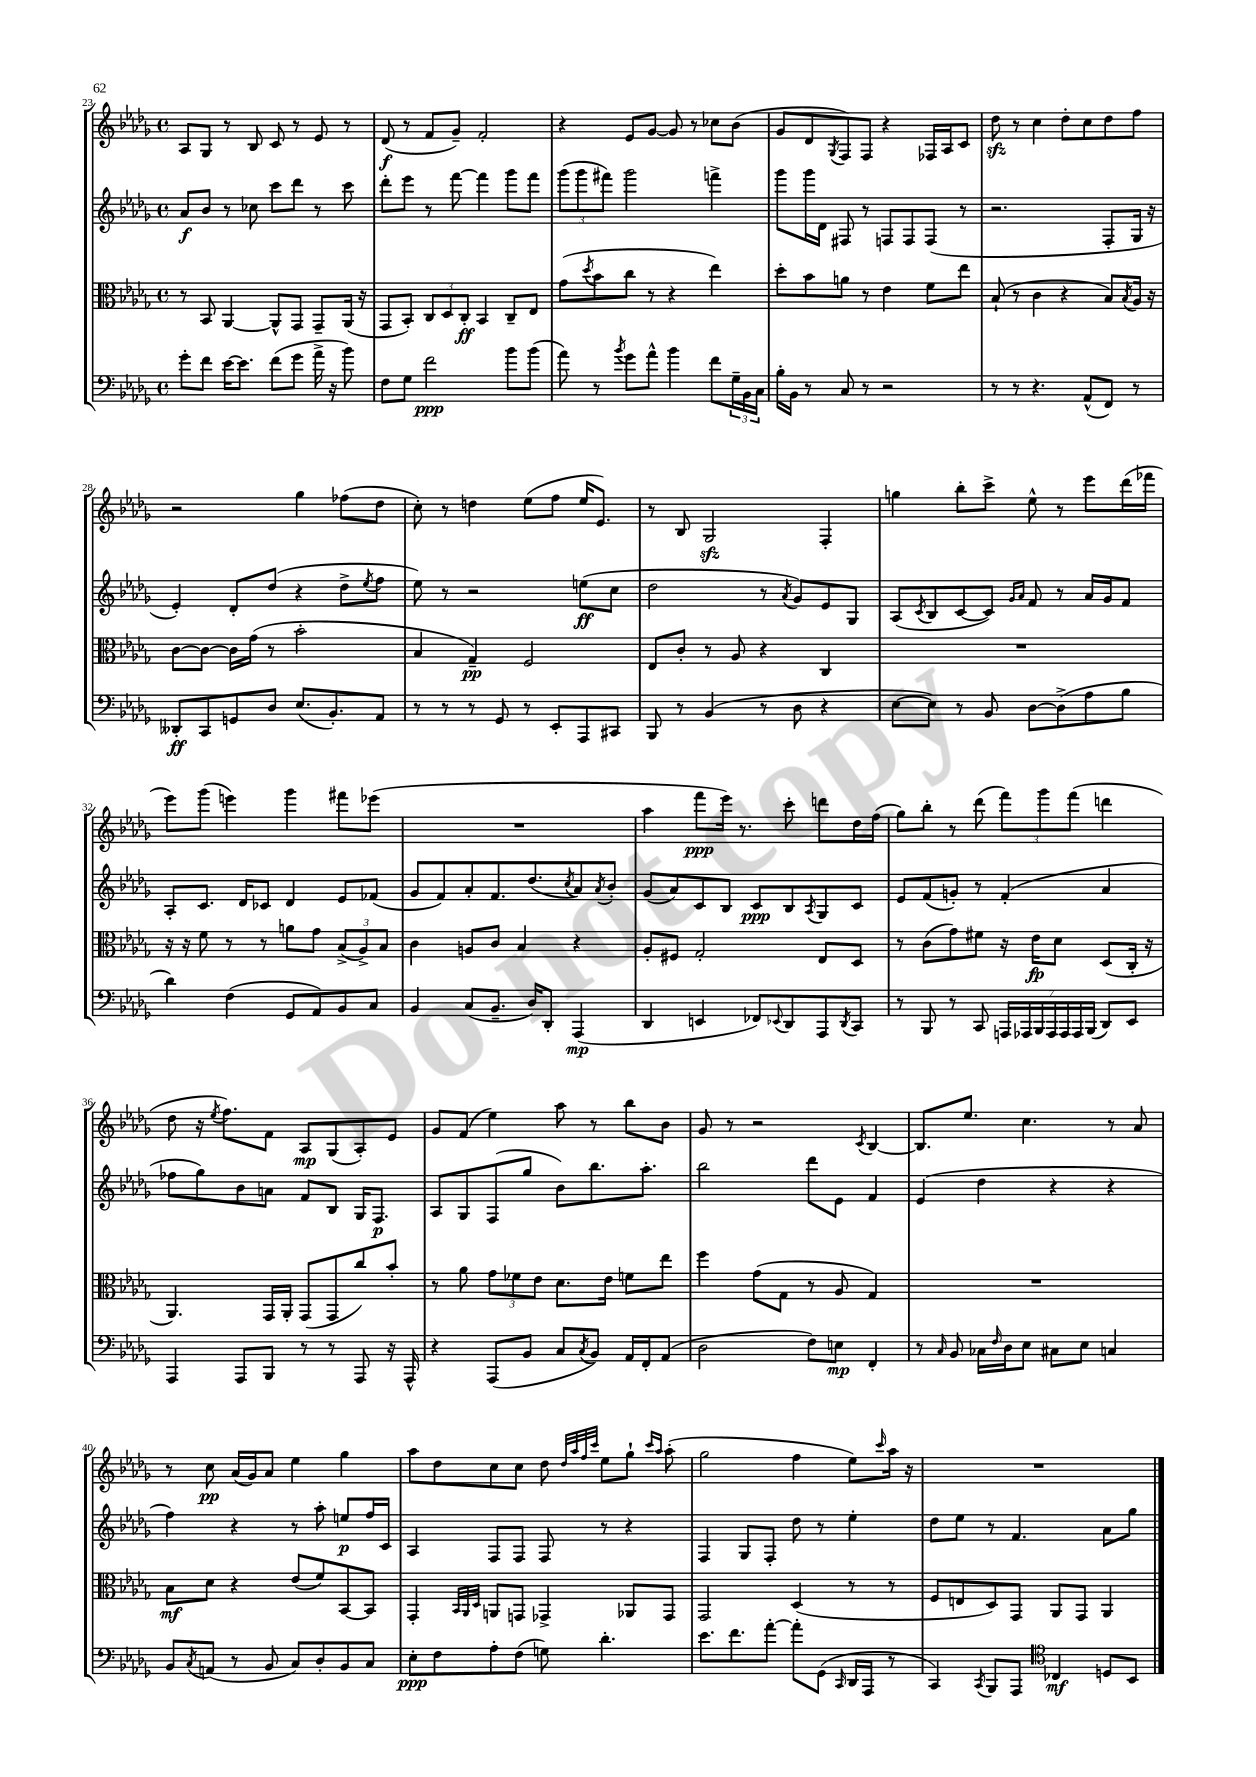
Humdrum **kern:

**kern	**dynam	**kern	**dynam	**kern	**dynam	**kern	**dynam
*part4	*part4	*part3	*part3	*part2	*part2	*part1	*part1
*staff4	*staff4	*staff3	*staff3	*staff2	*staff2	*staff1	*staff1
*clefF4	*	*clefC3	*	*clefG2	*	*clefG2	*
*k[b-e-a-d-g-]	*	*k[b-e-a-d-g-]	*	*k[b-e-a-d-g-]	*	*k[b-e-a-d-g-]	*
*M4/4	*	*M4/4	*	*M4/4	*	*M4/4	*
*met(c)	*	*met(c)	*	*met(c)	*	*met(c)	*
=23	=23	=23	=23	=23	=23	=23	=23
8g-'\L	.	8r	.	8a-/L	f	8A-/L	.
8f\J	.	8BB-/	.	8b-/J	.	8G-/J	.
[16e-\KL	.	[4AA-/	.	8r	.	8r	.
8.e-\J]	.	.	.	.	.	.	.
.	.	.	.	8cc-X\	.	8B-/	.
(8f\L	.	8AA-^^/L]	.	8ccc\L	.	8c/	.
8g-\J	.	8GG-/J	.	8ddd-\J	.	8r	.
16a-^\	.	8GG-~/L	.	8r	.	8e-/	.
16r	.	.	.	.	.	.	.
8b-\)	.	(16AA-/Jk	.	8ccc\	.	8r	.
.	.	16r	.	.	.	.	.
=24	=24	=24	=24	=24	=24	=24	=24
8F\L	.	8GG-/L	.	8ddd-'\L	.	(8d-/	f
8G-\J	.	8BB-'/J)	.	8eee-\J	.	8r	.
2f\	ppp	12C/L	.	8r	.	8f/L	.
.	.	12D-/	.	.	.	.	.
.	.	.	.	[8fff\	.	8g-~/J)	.
.	.	12C'/J	ff	.	.	.	.
.	.	4BB-/	.	4fff\]	.	2f'/	.
8b-\L	.	8C~/L	.	8ggg-\L	.	.	.
(8b-\J	.	8E-/J	.	8fff\J	.	.	.
=25	=25	=25	=25	=25	=25	=25	=25
8a-\)	.	(8g-\L	.	(12ggg-\L	.	4r	.
.	.	.	.	12ggg-\	.	.	.
.	.	8qdd-/	.	.	.	.	.
8r	.	8b-\	.	.	.	.	.
.	.	.	.	12fff#X\J)	.	.	.
8qb-/	.	.	.	.	.	.	.
8g-\L	.	8cc\J	.	2ggg-\	.	8e-/L	.
8a-^^\J	.	8r	.	.	.	[8g-/J	.
4b-\	.	4r	.	.	.	8g-/]	.
.	.	.	.	.	.	8r	.
8f\L	.	4ee-\)	.	4fffn^\	.	8cc-X\L	.
24G-~\L	.	.	.	.	.	(8b-\J	.
24BB-\	.	.	.	.	.	.	.
24C\JJ	.	.	.	.	.	.	.
=26	=26	=26	=26	=26	=26	=26	=26
16B-'\LL	.	8dd-'\L	.	8ggg-\L	.	8g-/L	.
16BB-\JJ	.	.	.	.	.	.	.
8r	.	8b-\	.	16ggg-\L	.	8d-/	.
.	.	.	.	16d-\JJ	.	.	.
.	.	.	.	.	.	8qG-/	.
8C/	.	8an\J	.	8F#X/	.	8F/)	.
8r	.	8r	.	8r	.	8F/J	.
2r	.	4e-\	.	8Fn/L	.	4r	.
.	.	.	.	8F/	.	.	.
.	.	8f\L	.	(8F/J	.	16F-X/LL	.
.	.	.	.	.	.	16A-/J	.
.	.	8ee-\J	.	8r	.	8c/J	.
=27	=27	=27	=27	=27	=27	=27	=27
8r	.	(8B-`/	.	2.r	.	8dd-zz\	.
8r	.	8r	.	.	.	8r	.
4.r	.	4c\	.	.	.	4cc\	.
.	.	4r	.	.	.	8dd-'\L	.
(8AA-^^/L	.	.	.	.	.	8cc\	.
8FF/J)	.	8B-/L)	.	8F'/L	.	8dd-\	.
.	.	8qB-/	.	.	.	.	.
8r	.	16A-/Jk	.	16G-/Jk	.	8ff\J	.
.	.	16r	.	16r	.	.	.
!!LO:LB:g=z
=28	=28	=28	=28	=28	=28	=28	=28
8DD--X'/L	ff	[8c\L	.	4e-'/)	.	2r	.
8CC/	.	8c\J_	.	.	.	.	.
8GGn/	.	16c\LL]	.	8d-'/L	.	.	.
.	.	(16g-\JJ	.	.	.	.	.
8D-/J	.	8r	.	(8dd-/J	.	.	.
(8.E-/L	.	2b-'\	.	4r	.	4gg-\	.
8.BB-'/)	.	.	.	.	.	.	.
.	.	.	.	8dd-^\L	.	(8ff-X\L	.
.	.	.	.	8qee-/	.	.	.
8AA-/J	.	.	.	8ff\J	.	8dd-\J	.
=29	=29	=29	=29	=29	=29	=29	=29
8r	.	4B-/	.	8ee-\)	.	8cc'\)	.
8r	.	.	.	8r	.	8r	.
8r	.	4G-~/)	pp	2r	.	4ddn\	.
8GG-/	.	.	.	.	.	.	.
8r	.	2F/	.	.	.	(8ee-\L	.
8EE-'/L	.	.	.	.	.	8ff\J	.
8AAA-/	.	.	.	(8een\L	ff	16ee-/KL	.
.	.	.	.	.	.	8.e-/J)	.
8CC#X/J	.	.	.	8cc\J	.	.	.
=30	=30	=30	=30	=30	=30	=30	=30
8BBB-/	.	8E-/L	.	2dd-\	.	8r	.
8r	.	8c'/J	.	.	.	8B-/	.
(4BB-/	.	8r	.	.	.	2G-zz/	.
.	.	8A-/	.	.	.	.	.
8r	.	4r	.	8r	.	.	.
.	.	.	.	8qa-/	.	.	.
8D-\	.	.	.	8g-/L)	.	.	.
4r	.	4C/	.	8e-/	.	4F'/	.
.	.	.	.	8G-/J	.	.	.
=31	=31	=31	=31	=31	=31	=31	=31
[8E-\L	.	1r	.	(8A-/L	.	4ggn\	.
.	.	.	.	8qc/	.	.	.
8E-\J])	.	.	.	8B-/	.	.	.
8r	.	.	.	[8c/	.	8bb-'\L	.
8BB-/	.	.	.	8c/J])	.	8ccc^\J	.
.	.	.	.	16qqg-/LL	.	.	.
.	.	.	.	16qqa-/JJ	.	.	.
[8D-\L	.	.	.	8f/	.	8ee-^^\	.
(8D-^\]	.	.	.	8r	.	8r	.
8A-\	.	.	.	16a-/LL	.	8eee-\L	.
.	.	.	.	16g-/J	.	.	.
8B-\J	.	.	.	8f/J	.	(16ddd-\L	.
.	.	.	.	.	.	16fff-X\JJ	.
!!LO:LB:g=z
=32	=32	=32	=32	=32	=32	=32	=32
4d-\)	.	16r	.	8A-'/L	.	8eee-\L)	.
.	.	16r	.	.	.	.	.
.	.	8f\	.	8.c/J	.	(8ggg-\J	.
(4F\	.	8r	.	.	.	4eeen\)	.
.	.	.	.	16d-/KL	.	.	.
.	.	8r	.	8c-X/J	.	.	.
8GG-/L	.	8an\L	.	4d-/	.	4ggg-\	.
8AA-/)	.	8g-\J	.	.	.	.	.
8BB-/	.	(12B-^/L	.	8e-/L	.	8fff#X\L	.
.	.	12A-^/)	.	.	.	.	.
8C/J	.	.	.	(8f-X/J	.	(8eee-X\J	.
.	.	12B-/J	.	.	.	.	.
=33	=33	=33	=33	=33	=33	=33	=33
4BB-/	.	4c\	.	8g-/L	.	1r	.
.	.	.	.	8f/)	.	.	.
(8C/L	.	8An/L	.	8a-'/	.	.	.
8.BB-~/J	.	8c/J	.	8.f/	.	.	.
.	.	4B-/	.	.	.	.	.
16D-/KL)	.	.	.	(8.dd-/	.	.	.
8DD-'/J	.	.	.	.	.	.	.
.	.	.	.	8qcc/	.	.	.
(4AAA-/	mp	4r	.	8a-/)	.	.	.
.	.	.	.	8qa-/	.	.	.
.	.	.	.	8b-'/J	.	.	.
=34	=34	=34	=34	=34	=34	=34	=34
4DD-/	.	8A-'/L	.	(8g-/L	.	4aa-\	.
.	.	8F#X/J	.	8a-/)	.	.	.
4EEn/	.	2G-'/	.	8c/	.	8fff\L	ppp
.	.	.	.	8B-/J	.	16eee-\Jk)	.
.	.	.	.	.	.	8.r	.
8FF-X/L)	.	.	.	8c/L	ppp	.	.
8qqEE-X/	.	.	.	.	.	.	.
8DD-/	.	.	.	8B-/	.	8ccc'\	.
.	.	.	.	8qA-/	.	.	.
8AAA-/	.	8E-/L	.	8G-/	.	8dddn\L	.
8qDD-/	.	.	.	.	.	.	.
8CC/J	.	8D-/J	.	8c/J	.	16dd-\L	.
.	.	.	.	.	.	(16ff\JJ	.
=35	=35	=35	=35	=35	=35	=35	=35
8r	.	8r	.	8e-/L	.	8gg-\L)	.
8BBB-/	.	(8c\L	.	(8f/	.	8bb-'\J	.
8r	.	8g-\)	.	8gn'/J)	.	8r	.
8CC/	.	8f#X\J	.	8r	.	(8ddd-\	.
28AAAn/LL	.	16r	.	(4f'/	.	12fff\L)	.
28AAA-X/	.	.	.	.	.	.	.
.	.	16e-\KL	fp	.	.	.	.
28BBB-/	.	.	.	.	.	.	.
.	.	.	.	.	.	12ggg-\	.
28AAA-/	.	.	.	.	.	.	.
.	.	8d-\J	.	.	.	.	.
28AAA-/	.	.	.	.	.	.	.
.	.	.	.	.	.	(12fff\J	.
28AAA-/	.	.	.	.	.	.	.
(28BBB-/JJ	.	.	.	.	.	.	.
8DD-/L)	.	(8D-/L	.	4a-/	.	4dddn\	.
8EE-/J	.	16C'/Jk	.	.	.	.	.
.	.	16r	.	.	.	.	.
!!LO:LB:g=z
=36	=36	=36	=36	=36	=36	=36	=36
4AAA-/	.	4.AA-/)	.	8ff-X\L	.	8dd-\	.
.	.	.	.	8gg-\)	.	16r	.
.	.	.	.	.	.	8qee-/	.
.	.	.	.	.	.	8.ff\L)	.
8AAA-/L	.	.	.	8b-\	.	.	.
8BBB-/J	.	16GG-/LL	.	8an\J	.	8f\J	.
.	.	16AA-'/JJ	.	.	.	.	.
8r	.	(8GG-/L	.	8f/L	.	8A-/L	mp
8r	.	8GG-/	.	8B-/J	.	(8G-/	.
8AAA-/	.	8cc/)	.	16G-/KL	.	8A-'/)	.
.	.	.	.	8.F/J	p	.	.
16r	.	8b-'/J	.	.	.	8e-/J	.
16AAA-^^/	.	.	.	.	.	.	.
=37	=37	=37	=37	=37	=37	=37	=37
4r	.	8r	.	8A-/L	.	8g-/L	.
.	.	8a-\	.	8G-/	.	(8f/J	.
(8AAA-/L	.	12g-\L	.	(8F/	.	4ee-\)	.
.	.	12f-X\	.	.	.	.	.
8BB-/J	.	.	.	8gg-/J	.	.	.
.	.	12e-\J	.	.	.	.	.
8C/L	.	8.d-\L	.	8b-\L)	.	8aa-\	.
8qC/	.	.	.	.	.	.	.
8BB-/J)	.	.	.	8.bb-\	.	8r	.
.	.	16e-\Jk	.	.	.	.	.
16AA-/LL	.	8fn\L	.	.	.	8bb-\L	.
16FF'/J	.	.	.	8.aa-'\J	.	.	.
(8AA-/J	.	8ee-\J	.	.	.	8b-\J	.
=38	=38	=38	=38	=38	=38	=38	=38
2D-\	.	4ff\	.	2bb-\	.	8g-/	.
.	.	.	.	.	.	8r	.
.	.	(8g-\L	.	.	.	2r	.
.	.	8G-\J	.	.	.	.	.
8F\L)	.	8r	.	8ddd-\L	.	.	.
8En\J	mp	8A-/	.	8e-\J	.	.	.
.	.	.	.	.	.	8qc/	.
4FF'/	.	4G-/)	.	4f/	.	[4B-/	.
=39	=39	=39	=39	=39	=39	=39	=39
8r	.	1r	.	(4e-/	.	8.B-/L]	.
16qqC/	.	.	.	.	.	.	.
8BB-/	.	.	.	.	.	.	.
.	.	.	.	.	.	8.ee-/J	.
16C-X\LL	.	.	.	4dd-\	.	.	.
16qqF/	.	.	.	.	.	.	.
16D-\J	.	.	.	.	.	.	.
8E-\J	.	.	.	.	.	4.cc\	.
8C#X\L	.	.	.	4r	.	.	.
8E-\J	.	.	.	.	.	.	.
4Cn/	.	.	.	4r	.	8r	.
.	.	.	.	.	.	8a-/	.
!!LO:LB:g=z
=40	=40	=40	=40	=40	=40	=40	=40
8BB-/L	.	8B-\L	mf	4ff\)	.	8r	.
8qC/	.	.	.	.	.	.	.
(8AAn/J	.	8d-\J	.	.	.	8cc\	pp
8r	.	4r	.	4r	.	(16a-/LL	.
.	.	.	.	.	.	16g-/J)	.
8BB-/	.	.	.	.	.	8a-/J	.
8C/L)	.	(8e-/L	.	8r	.	4ee-\	.
8D-'/	.	8f/)	.	8aa-'\	.	.	.
8BB-/	.	[8BB-/	.	8een/L	p	4gg-\	.
8C/J	.	8BB-/J]	.	16ff/L	.	.	.
.	.	.	.	16c/JJ	.	.	.
=41	=41	=41	=41	=41	=41	=41	=41
8E-'\L	ppp	4GG-'/	.	4A-/	.	8aa-\L	.
8F\	.	.	.	.	.	8dd-\	.
.	.	32qqBB-/LLL	.	.	.	.	.
.	.	32qqAA-/	.	.	.	.	.
.	.	32qqD-/JJJ	.	.	.	.	.
8A-'\	.	8AAn/L	.	8F/L	.	8cc\	.
(8F\J	.	8GGn/J	.	8F/J	.	8cc\J	.
8Gn\)	.	4GG-X^/	.	8F/	.	8dd-\	.
.	.	.	.	.	.	32qqdd-/LLL	.
.	.	.	.	.	.	32qqaa-/	.
.	.	.	.	.	.	32qqff/	.
.	.	.	.	.	.	32qqccc/JJJ	.
4.d-'\	.	.	.	8r	.	8ee-\L	.
.	.	8AA-X/L	.	4r	.	8gg-`\J	.
.	.	.	.	.	.	16qqccc/LL	.
.	.	.	.	.	.	16qqaa-/JJ	.
.	.	8GG-/J	.	.	.	(8aa-'\	.
=42	=42	=42	=42	=42	=42	=42	=42
8.e-\L	.	2GG-/	.	4F/	.	2gg-\	.
8.f\	.	.	.	.	.	.	.
.	.	.	.	8G-/L	.	.	.
[8a-'\J	.	.	.	8F'/J	.	.	.
8a-'\L]	.	(4D-/	.	8dd-\	.	4ff\	.
(8GG-\J	.	.	.	8r	.	.	.
16qqCC/	.	.	.	.	.	.	.
16DD-/LL	.	8r	.	4ee-'\	.	8ee-\L)	.
16AAA-/JJ	.	.	.	.	.	.	.
.	.	.	.	.	.	16qqccc/	.
8r	.	8r	.	.	.	16aa-\Jk	.
.	.	.	.	.	.	16r	.
=43	=43	=43	=43	=43	=43	=43	=43
4CC/)	.	8F/L	.	8dd-\L	.	1r	.
.	.	8En/	.	8ee-\J	.	.	.
8qCC/	.	.	.	.	.	.	.
8BBB-/L	.	8D-/)	.	8r	.	.	.
8AAA-/J	.	8GG-/J	.	4.f/	.	.	.
*clefC4	*	*	*	*	*	*	*
4C-X/	mf	8AA-/L	.	.	.	.	.
.	.	8GG-/J	.	.	.	.	.
8Dn/L	.	4AA-/	.	8a-\L	.	.	.
8BB-/J	.	.	.	8gg-\J	.	.	.
==	==	==	==	==	==	==	==
*-	*-	*-	*-	*-	*-	*-	*-
